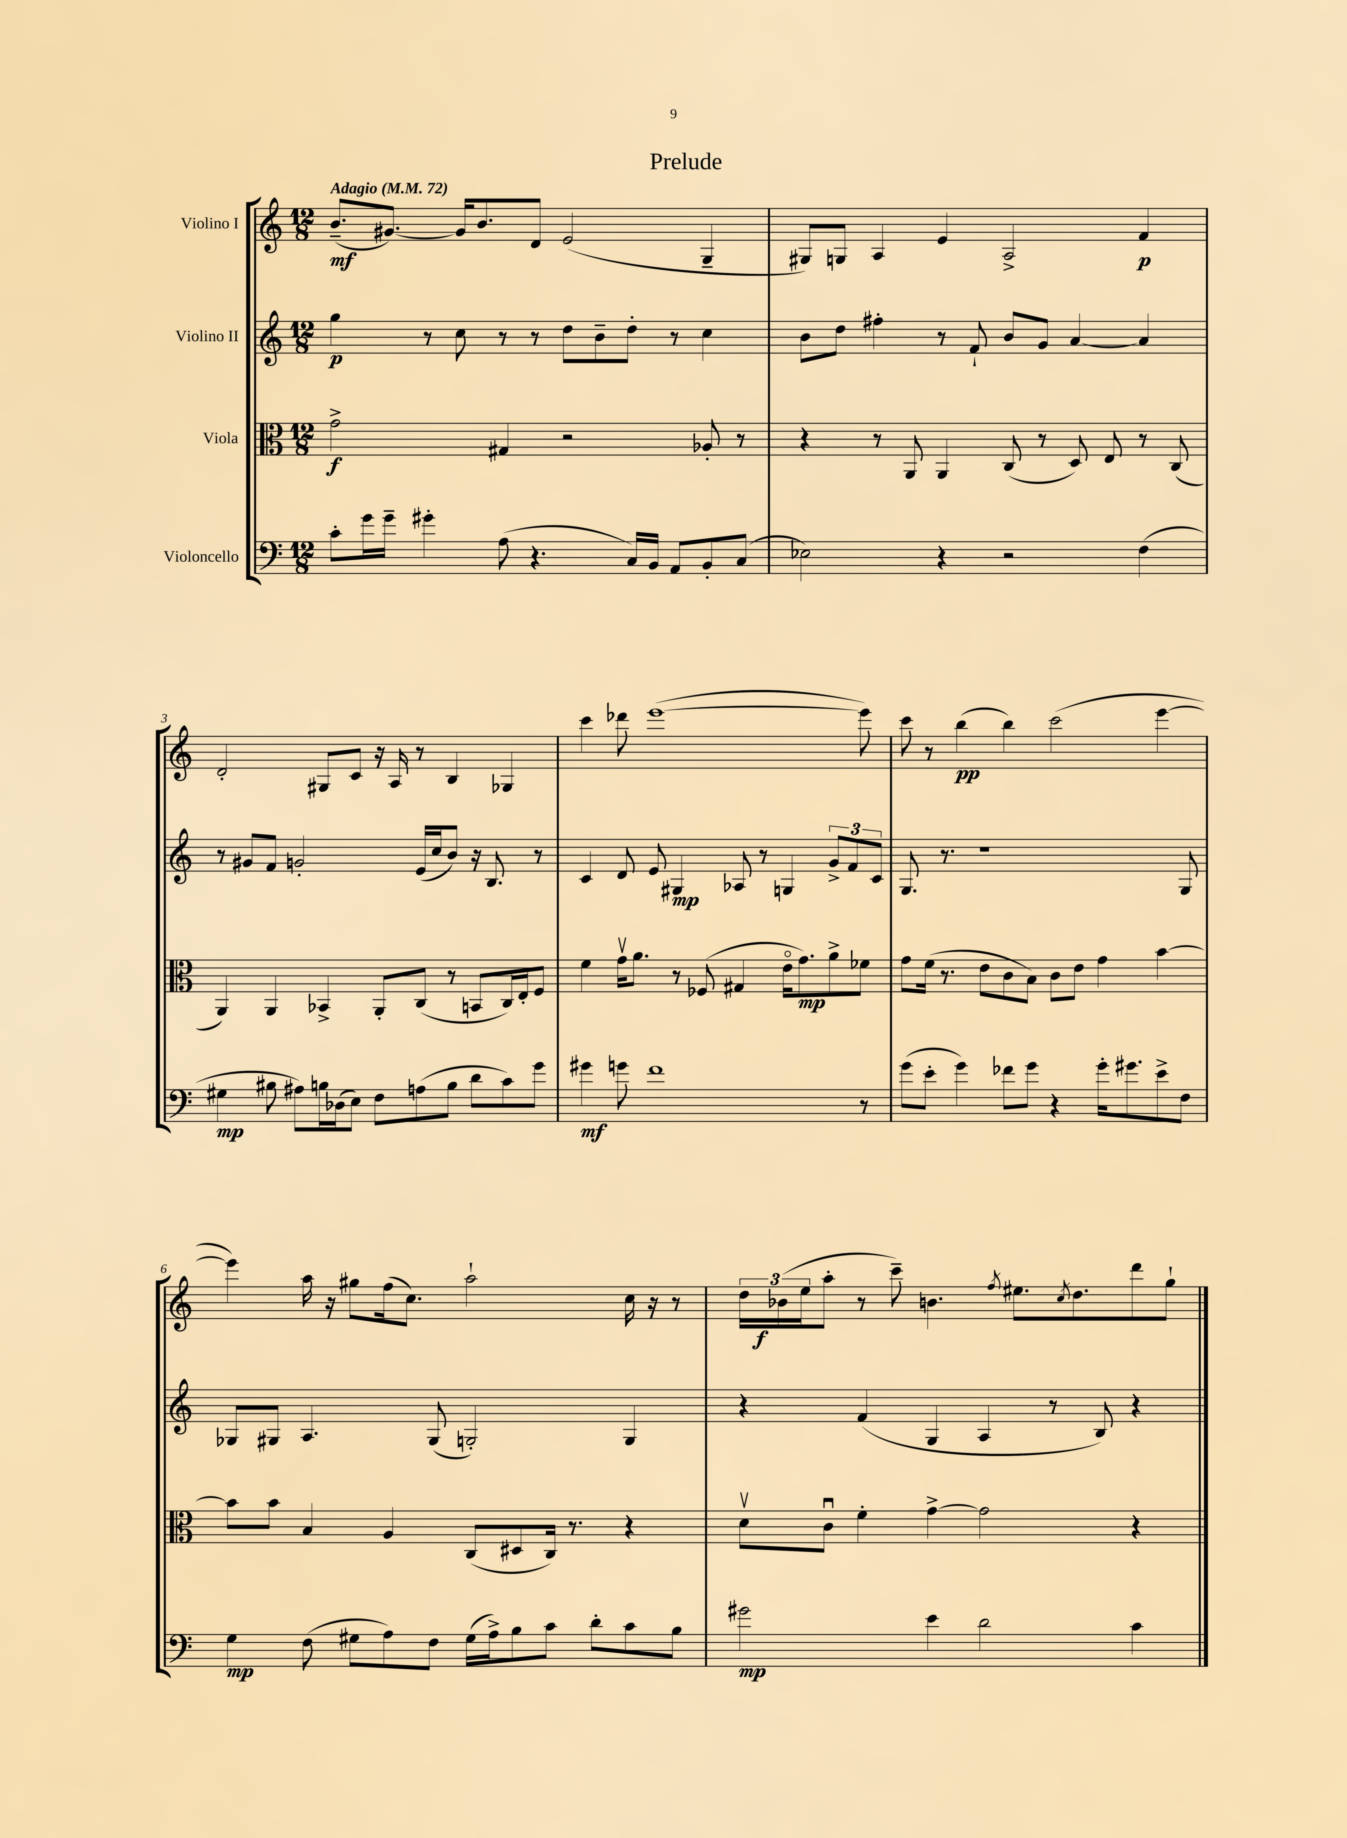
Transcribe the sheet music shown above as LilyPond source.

\header { title = "Prelude" }
<<
\new StaffGroup <<
\new Staff = "s0" \with { instrumentName = "Violino I" } {
    \clef treble \key c \major \numericTimeSignature \time 12/8 \tempo "Adagio" 4 = 72
    b'8.--\mf( gis'8.~) gis'16 b'8. d'8 e'2( g4-- |
    gis8) g8 a4 e'4 a2-> f'4\p |
    d'2-. gis8 c'8 r16 a16 r8 b4 ges4 |
    c'''4 des'''8 e'''1~( e'''8) |
    c'''8 r8 b''4\pp( b''4) c'''2( e'''4~ |
    e'''4) a''16 r16 gis''8 f''16( c''8.) a''2-! c''16 r16 r8 |
    \tuplet 3/2 { d''16 bes'16\f( e''16 } a''8-. r8 c'''8--) b'4. \acciaccatura { f''8 } eis''8. \acciaccatura { c''8 } d''8. d'''8 g''8-! \bar "|." |
}
\new Staff = "s1" \with { instrumentName = "Violino II" } {
    \clef treble \key c \major \numericTimeSignature \time 12/8
    g''4\p r8 c''8 r8 r8 d''8 b'8-- d''8-. r8 c''4 |
    b'8 d''8 fis''4-. r8 f'8-! b'8 g'8 a'4~ a'4 |
    r8 gis'8 f'8 g'2-. e'16( c''16 b'8) r16 b8. r8 |
    c'4 d'8 e'8 gis4\mp aes8 r8 g4 \tuplet 3/2 { g'8-> f'8 c'8 } |
    g8. r8. r1 g8 |
    ges8 gis8 a4. gis8( g2-.) g4 |
    r4 f'4( g4 a4 r8 b8) r4 \bar "|." |
}
\new Staff = "s2" \with { instrumentName = "Viola" } {
    \clef alto \key c \major \numericTimeSignature \time 12/8
    g'2->\f gis4 r2 aes8-. r8 |
    r4 r8 a,8 a,4 c8( r8 d8) e8 r8 c8( |
    a,4) a,4 bes,4-> a,8-. c8( r8 b,8 c16) e16-. f8 |
    f'4 g'16\upbow a'8. r8 fes8( gis4 e'16\flageolet g'8.\mp) a'8-> fes'8 |
    g'8 f'16( r8. e'8 c'8 b8) c'8 e'8 g'4 b'4~ |
    b'8 b'8 b4 a4 c8( dis8 c16) r8. r4 |
    d'8\upbow c'8\downbow f'4-. g'4~-> g'2 r4 \bar "|." |
}
\new Staff = "s3" \with { instrumentName = "Violoncello" } {
    \clef bass \key c \major \numericTimeSignature \time 12/8
    c'8-. g'16 g'16-- gis'4-. a8( r4. c16) b,16 a,8 b,8-. c8( |
    ees2) r4 r2 f4( |
    gis4\mp bis8 ais8) b16 des16( e8) f8 a8( b8 d'8 c'8) g'8 |
    gis'4\mf g'8 f'1 r8 |
    g'8( e'8-. g'4) fes'8 g'8 r4 g'16-. gis'8. e'8-> f8 |
    g4\mp f8( gis8 a8) f8 gis16( a16->) b8 c'8 d'8-. c'8 b8 |
    gis'2\mp e'4 d'2 c'4 \bar "|." |
}
>>
>>
